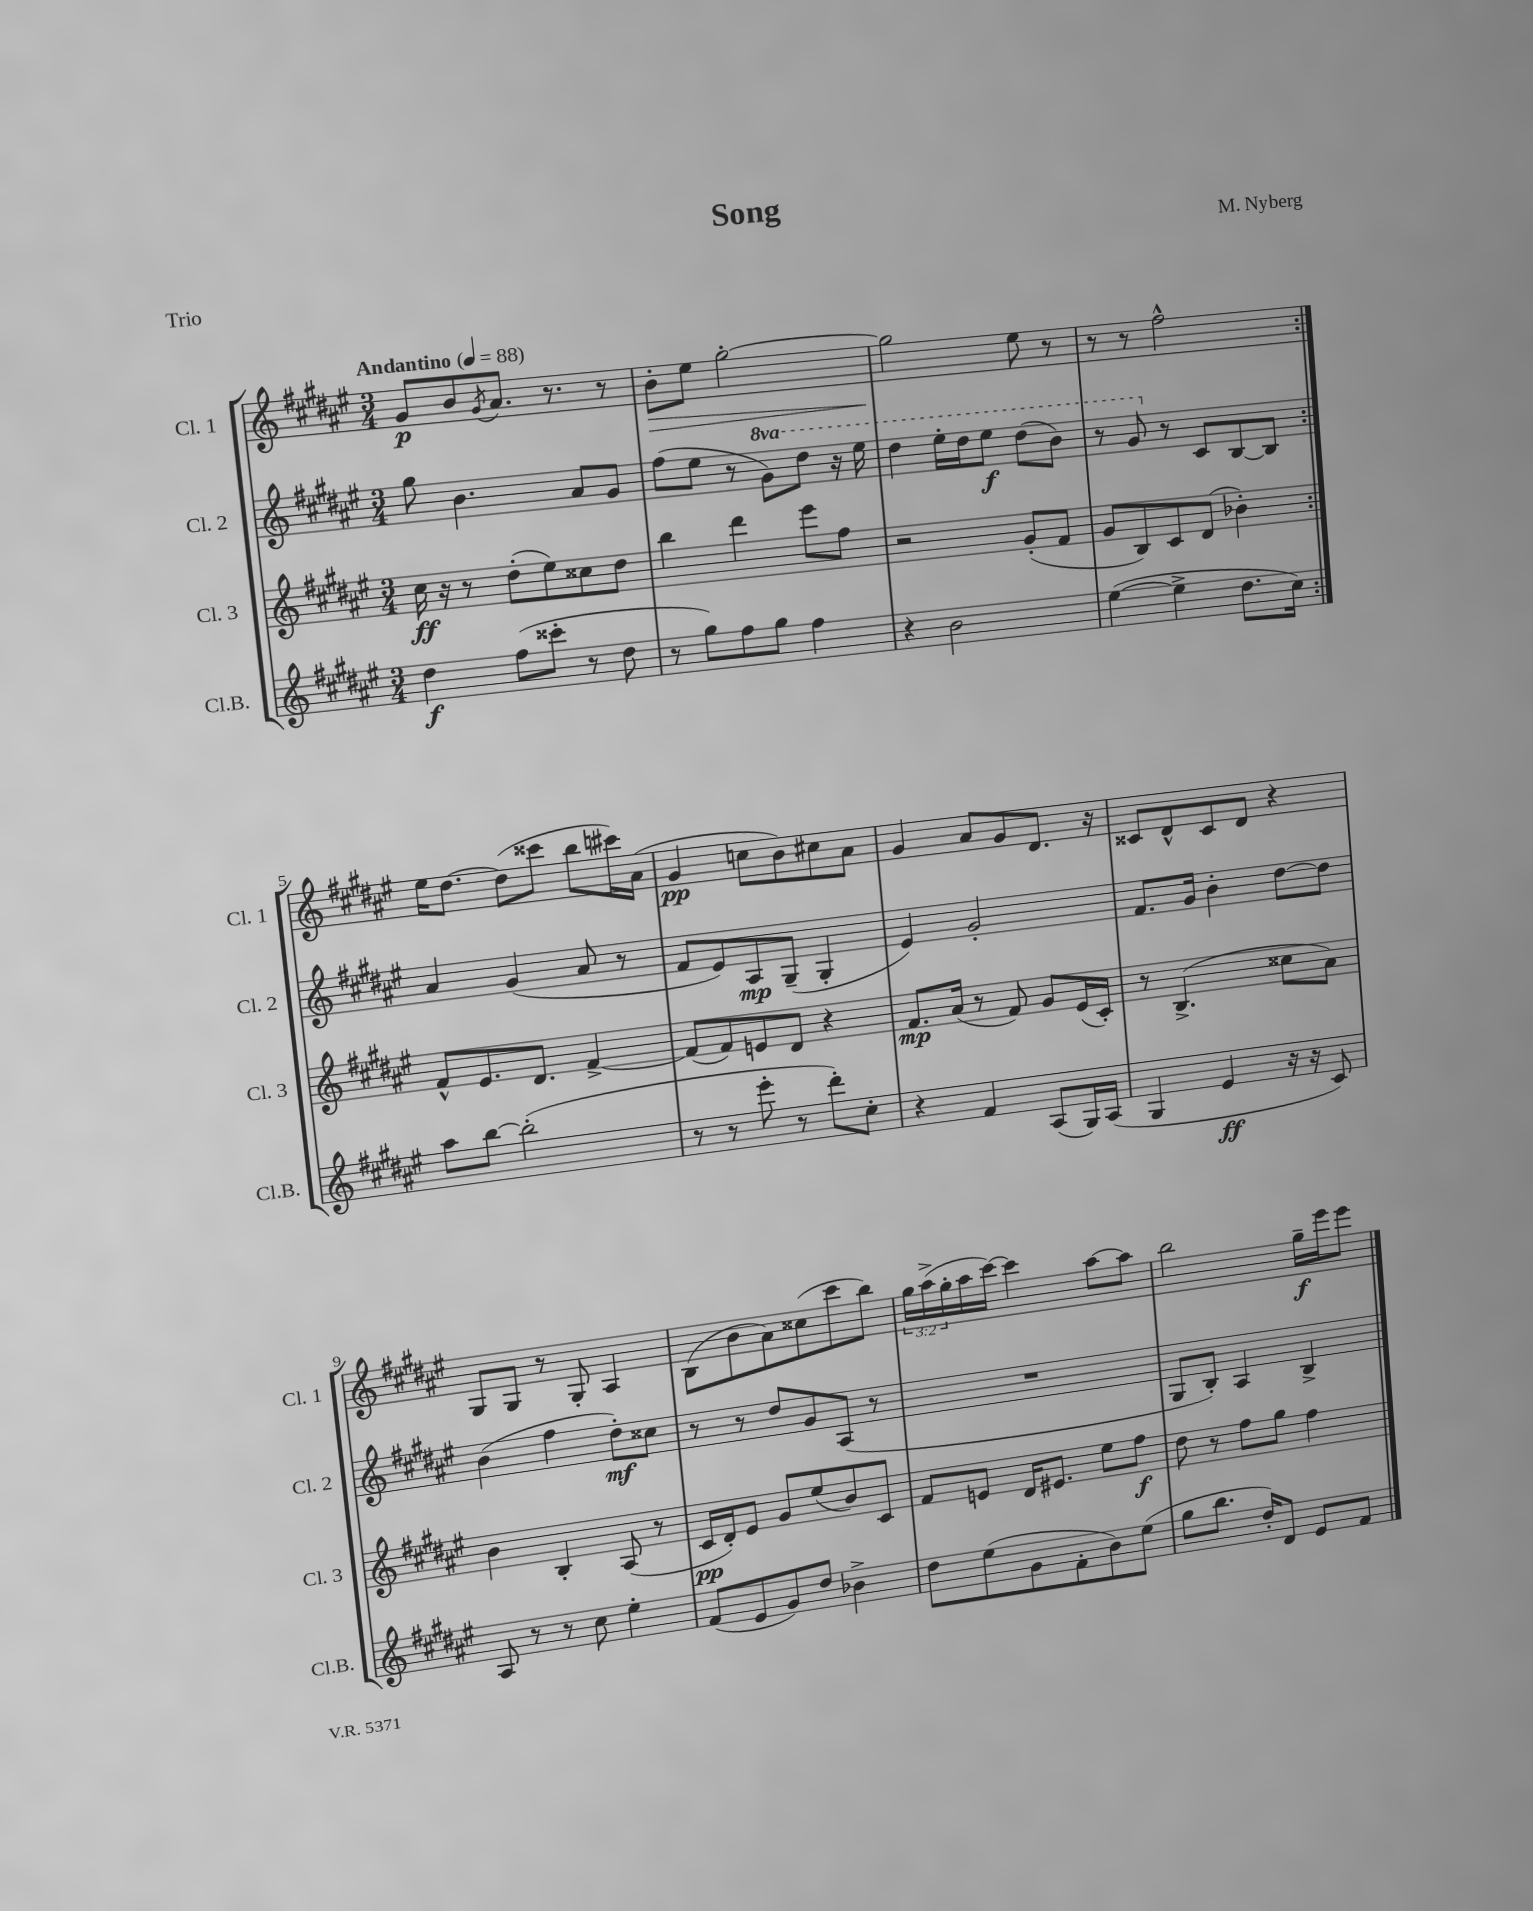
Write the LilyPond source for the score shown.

\header { title = "Song" composer = "M. Nyberg" piece = "Trio" }
<<
\new StaffGroup <<
\new Staff = "s0" \with { instrumentName = "Cl. 1" shortInstrumentName = "Cl. 1" } {
    \clef treble \key fis \major \numericTimeSignature \time 3/4 \override Staff.TupletNumber.text = #tuplet-number::calc-fraction-text \tempo "Andantino" 4 = 88
    \repeat volta 2 { gis'8\p b'8 \acciaccatura { gis'8 } ais'8. r8. r8 |
    b'8-.\> eis''8 gis''2~-. |
    gis''2\! eis''8 r8 |
    r8 r8 fis''2-^ | }
    eis''16 dis''8.~ dis''8( cisis'''8 b''8 cis'''16) ais'16( |
    gis'4\pp c''8 b'8) cis''8 ais'8 |
    gis'4 ais'8 gis'8 dis'8. r16 |
    cisis'8 dis'8-^ cisis'8 dis'8 r4 |
    gis8 gis8 r8 gis8-. ais4 |
    b8( b'8 ais'8) cisis''8( cis'''8 b''8) |
    \tuplet 3/2 { gis''16 ais''16->( gis''16-. } ais''16 cis'''16~) cis'''4 ais''8~ ais''8 |
    b''2 gis''16--\f eis'''16 eis'''8 \bar "|." |
}
\new Staff = "s1" \with { instrumentName = "Cl. 2" shortInstrumentName = "Cl. 2" } {
    \clef treble \key fis \major \numericTimeSignature \time 3/4 \set Staff.ottavationMarkups = #ottavation-simple-ordinals
    \repeat volta 2 { gis''8 b'4. ais'8 gis'8 |
    fis''8( eis''8 r8 \ottava #1 gis''8) dis'''8 r16 eis'''16 |
    dis'''4 eis'''16-. dis'''16 eis'''8\f dis'''8( b''8) |
    r8 gis''8 \ottava #0 r8 cis'8 b8~ b8 | }
    ais'4 gis'4( ais'8 r8 |
    fis'8 eis'8) ais8\mp gis8--( gis4-. |
    eis'4) gis'2-. |
    fis'8. gis'16 b'4-. dis''8~ dis''8 |
    b'4( fis''4 dis''8-.\mf) cisis''8 |
    r8 r8 dis''8 gis'8 ais8( r8 |
    R2. |
    gis8 b8-.) ais4 b4-> \bar "|." |
}
\new Staff = "s2" \with { instrumentName = "Cl. 3" shortInstrumentName = "Cl. 3" } {
    \clef treble \key fis \major \numericTimeSignature \time 3/4
    \repeat volta 2 { cis''16\ff r16 r8 dis''8-.( eis''8) cisis''8 dis''8 |
    b''4 dis'''4 eis'''8 fis''8 |
    r2 gis'8-.( fis'8 |
    gis'8 b8) cis'8 dis'8( bes'4-.) | }
    fis'8-^ eis'8. dis'8. fis'4~-> |
    fis'8( fis'8) e'8 dis'8 r4 |
    fis'8.\mp ais'16( r8 fis'8) gis'8 eis'16( cis'16-.) |
    r8 b4.->( cisis''8 ais'8) |
    b'4 b4-. ais8( r8 |
    cis'16\pp dis'16-.) eis'8 gis'8 eis''8( b'8) cis'8 |
    fis'8 e'8 dis'16 eis'8. eis''8 fis''8\f |
    dis''8 r8 fis''8 gis''8 fis''4 \bar "|." |
}
\new Staff = "s3" \with { instrumentName = "Cl.B." shortInstrumentName = "Cl.B." } {
    \clef treble \key fis \major \numericTimeSignature \time 3/4
    \repeat volta 2 { dis''4\f fis''8( cisis'''8-. r8 dis''8 |
    r8 gis''8) fis''8 gis''8 fis''4 |
    r4 b'2 |
    eis''4~( eis''4-> dis''8. cis''16) | }
    ais''8 b''8~ b''2-.( |
    r8 r8 eis'''8-. r8 dis'''8-.) cis''8-. |
    r4 fis'4 ais8( gis16) ais16( |
    gis4 eis'4\ff r16 r16 cis'8) |
    ais8 r8 r8 cis''8 eis''4-. |
    fis'8( eis'8 gis'8) dis''8 bes'4-> |
    dis''8 eis''8( gis'8 fis'8-. b'8) eis''8( |
    gis''8 b''8. dis''16-.) dis'8 eis'8 fis'8 \bar "|." |
}
>>
>>
